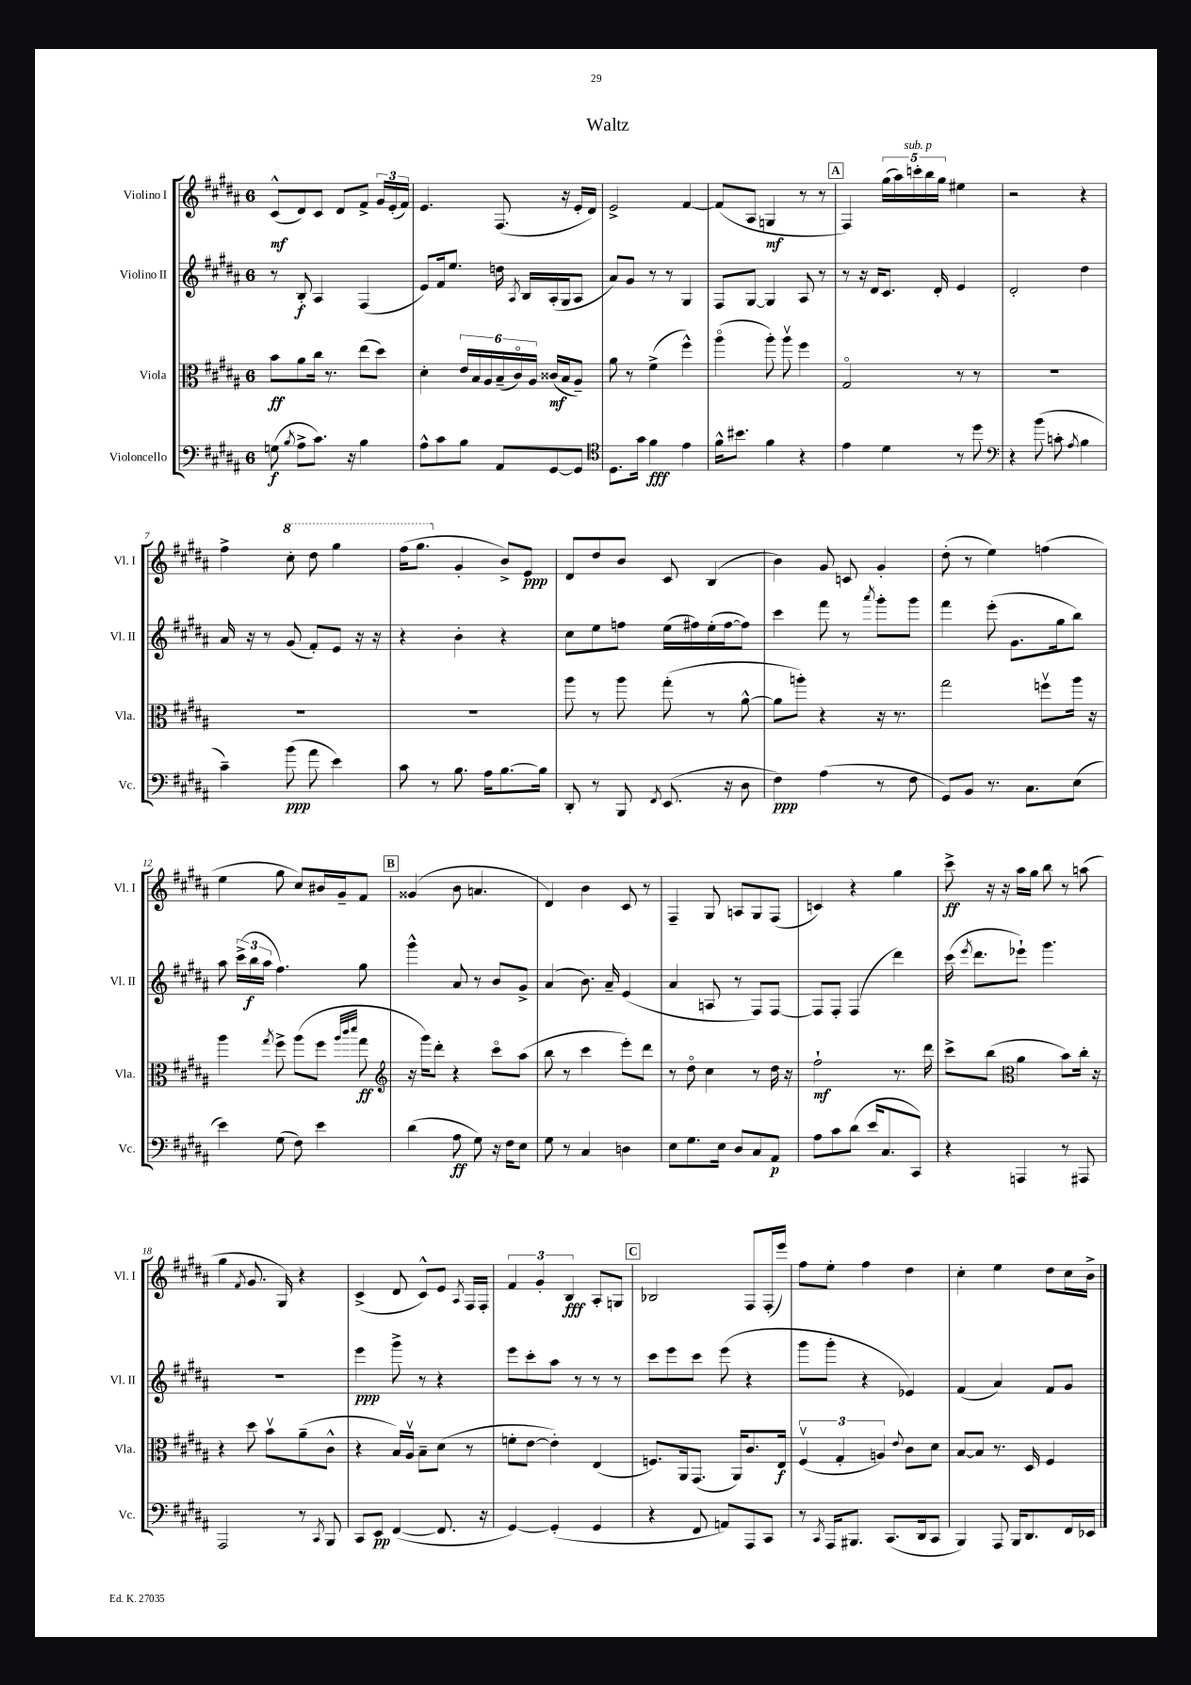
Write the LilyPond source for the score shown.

\header { title = "Waltz" }
<<
\new StaffGroup <<
\new Staff = "s0" \with { instrumentName = "Violino I" shortInstrumentName = "Vl. I" } {
    \clef treble \key b \major \once \override Staff.TimeSignature.style = #'single-digit \time 6/8
    \autoBeamOff cis'8[-^\mf( dis'8) cis'8] dis'8[ fis'8]-> \tuplet 3/2 { gis'16[ e'16-.( fis'16]) } |
    e'4. fis8.( r16 e'16[-. dis'16]) |
    e'2-> fis'4~ |
    fis'8[( ais8] g4\mf r8 r8 |
    \mark \markup { \box "A" } fis4) \tuplet 5/4 { gis''16[( ais''16) c'''16-.^\markup { \italic "sub. p" } b''16 gis''16] } eis''4 |
    r2 r4 |
    fis''4-> \ottava #1 cis'''8-. dis'''8 gis'''4 |
    fis'''16[( gis'''8.] \ottava #0 gis'4-. b'8[->) e'8]\ppp |
    dis'8[ dis''8 b'8] cis'8 b4( |
    b'4) gis'8 c'8 gis'4-. |
    dis''8-.( r8 e''4) f''4( |
    e''4 gis''8 cis''8[) bis'16 gis'16-- fis'8] |
    \mark \markup { \box "B" } gisis'4( b'8 a'4. |
    dis'4) b'4 cis'8 r8 |
    fis4-- gis8 a8[ gis8 fis8]( |
    c'4) r4 gis''4 |
    cis'''8->\ff r16 r16 ais''16[ gis''16] b''8 r8 a''8( |
    gis''4 \acciaccatura { fis'8 } gis'8. gis16) r4 |
    cis'4->( dis'8 cis'8[-^) e'8] \acciaccatura { ais8 } fis16[ fis16]-. |
    \tuplet 3/2 { fis'4 gis'4-. b4\fff } ais8[-. g8] |
    \mark \markup { \box "C" } bes2 fis8[ fis16-.( e'''16]) |
    fis''8[ e''8]-. fis''4 dis''4 |
    cis''4-. e''4 dis''8[ cis''16 b'16]-> \bar "|." |
}
\new Staff = "s1" \with { instrumentName = "Violino II" shortInstrumentName = "Vl. II" } {
    \clef treble \key b \major \once \override Staff.TimeSignature.style = #'single-digit \time 6/8
    \autoBeamOff r8 b8-.\f ais4 fis4( |
    e'8[) fis'16 e''8.] d''16 \acciaccatura { ais8 } b16[ ais16-.( gis16 ais8] |
    ais'8[) gis'8] r8 r8 gis4 |
    fis8[ gis8]~ gis4 ais8 r8 |
    \mark \markup { \box "A" } r8 r16 dis'16[ cis'8.] dis'16-. e'4 |
    dis'2-. dis''4 |
    ais'16 r16 r8 gis'8( fis'8[-.) e'8] r16 r16 |
    r4 b'4-. r4 |
    cis''8[ e''8 f''8] e''16[( fis''16) e''16-.( fis''16~ fis''8]) |
    cis'''4 fis'''8 r8 \acciaccatura { ais'''8 } gis'''8[-. gis'''8] |
    fis'''4 e'''8-.( gis'8.[ gis''16 b''8]) |
    ais''8 \tuplet 3/2 { cis'''16[->( b''16\f ais''16] } fis''4.) gis''8 |
    \mark \markup { \box "B" } gis'''4-^ ais'8 r8 b'8[ gis'8]-> |
    ais'4( b'8.) ais'16-- e'4( |
    ais'4 a8 r8 fis8[) fis8]~ |
    fis8[ fis8]-. fis4( dis'''4) |
    cis'''16( \acciaccatura { e'''8 } dis'''8.[ ees'''8]-!) gis'''4. |
    R2. |
    e'''4\ppp gis'''8-> r8 r4 |
    e'''8[ cis'''8-. ais''8] r8 r8 r8 |
    \mark \markup { \box "C" } cis'''8[ e'''8 cis'''8] e'''8( r4 |
    gis'''8[ gis'''8]-. r4 ees'4) |
    fis'4( ais'4) fis'8[ gis'8] \bar "|." |
}
\new Staff = "s2" \with { instrumentName = "Viola" shortInstrumentName = "Vla." } {
    \clef alto \key b \major \once \override Staff.TimeSignature.style = #'single-digit \time 6/8
    \autoBeamOff b'8[\ff ais'8 cis''16] r8. e''8[( dis''8]) |
    dis'4-. \tuplet 6/4 { e'16[ b16 ais16 b16--( cis'16\flageolet) ais16] } cisis'16[\mf( b16 ais8]--) |
    ais'8 r8 fis'4->( fis''4-^) |
    ais''4\flageolet( ais''8-.) ais''8\upbow fis''4 |
    \mark \markup { \box "A" } gis2\flageolet r8 r8 |
    R2. |
    R2. |
    R2. |
    ais''8 r8 ais''8 gis''8-.( r8 ais'8~-^ |
    ais'8[ a''8]-.) r4 r16 r8. |
    gis''2 f''8[\upbow ais''16] r16 |
    ais''4 \acciaccatura { gis''8 } fis''8-> ais''8[( fis''8] \grace { ais''32[ cis'''32 dis'''32] } gis''8\ff |
    \mark \markup { \box "B" } \clef treble r16 gis'''16[) dis'''8]-. r4 cis'''8[\flageolet ais''8]( |
    b''8 r8 cis'''4 e'''8[-.) dis'''8] |
    r8 dis''8\flageolet cis''4 r8 dis''16 r16 |
    fis''2-!\mf r8. dis'''16 |
    cis'''8[-> b''8]( \clef alto ais'4 b'8[) cis''16]-. r16 |
    r4 dis''8 b'8[\upbow ais'8--( cis'8]-^ |
    r4 b16[) ais16]\upbow b8[-- dis'8]( r8 |
    f'8[-. e'8]~ e'4-.) e4( |
    \mark \markup { \box "C" } f8.[) ais,16 gis,8.]( ais,16[) cis'8. e16]\f |
    \tuplet 3/2 { fis4\upbow( gis4-. a4) } \appoggiatura { e'8 } cis'8[ dis'8] |
    b8[~ b8] r8. dis16 fis4 \bar "|." |
}
\new Staff = "s3" \with { instrumentName = "Violoncello" shortInstrumentName = "Vc." } {
    \clef bass \key b \major \once \override Staff.TimeSignature.style = #'single-digit \time 6/8
    \autoBeamOff g8\f( \acciaccatura { b8 } ais8[-> cis'8.]) r16 b4 |
    ais8[-^ cis'8 b8] ais,8[ gis,8~ gis,8] |
    \clef tenor dis8.[ gis'16] fis'4\fff e'4 |
    fis'16[-^ bis'8.] fis'4 r4 |
    \mark \markup { \box "A" } e'4 dis'4 r8 dis''8 |
    \clef bass r4 b'8( c'8-. \acciaccatura { ais8 } b4 |
    cis'4--) b'8\ppp( ais'8 e'4) |
    cis'8 r8 b8. ais16[ b8.~ b16] |
    dis,8-. r8 b,,8 \acciaccatura { fis,8 } e,8.( r16 dis8 |
    fis4\ppp) ais4( r8 fis8 |
    gis,8[) b,8] r8. cis8.[ e8]( |
    e'4) gis8( fis8) e'4 |
    \mark \markup { \box "B" } dis'4( ais8\ff gis8) r16 fis16[ e8] |
    gis8 r8 cis4 d4 |
    e8[ gis8. e16] dis8[ cis8 ais,8]\p |
    ais8[ cis'8 dis'8]( e'16[ cis8. cis,8]) |
    r4 a,,4 r8 ais,,8 |
    ais,,2 r8 \acciaccatura { cis,8 } b,,8 |
    cis,8[ e,8]\pp fis,4~( fis,8. r16 |
    gis,4~) gis,4-.( gis,4 |
    \mark \markup { \box "C" } r4 fis,8 a,8[) ais,,8 cis,8] |
    r8 \acciaccatura { cis,8 } ais,,16[ bis,,8.] cis,8.[( dis,16 cis,8] |
    b,,4) ais,,8 b,,16[ dis,8. fis,16 ees,16] \bar "|." |
}
>>
>>
